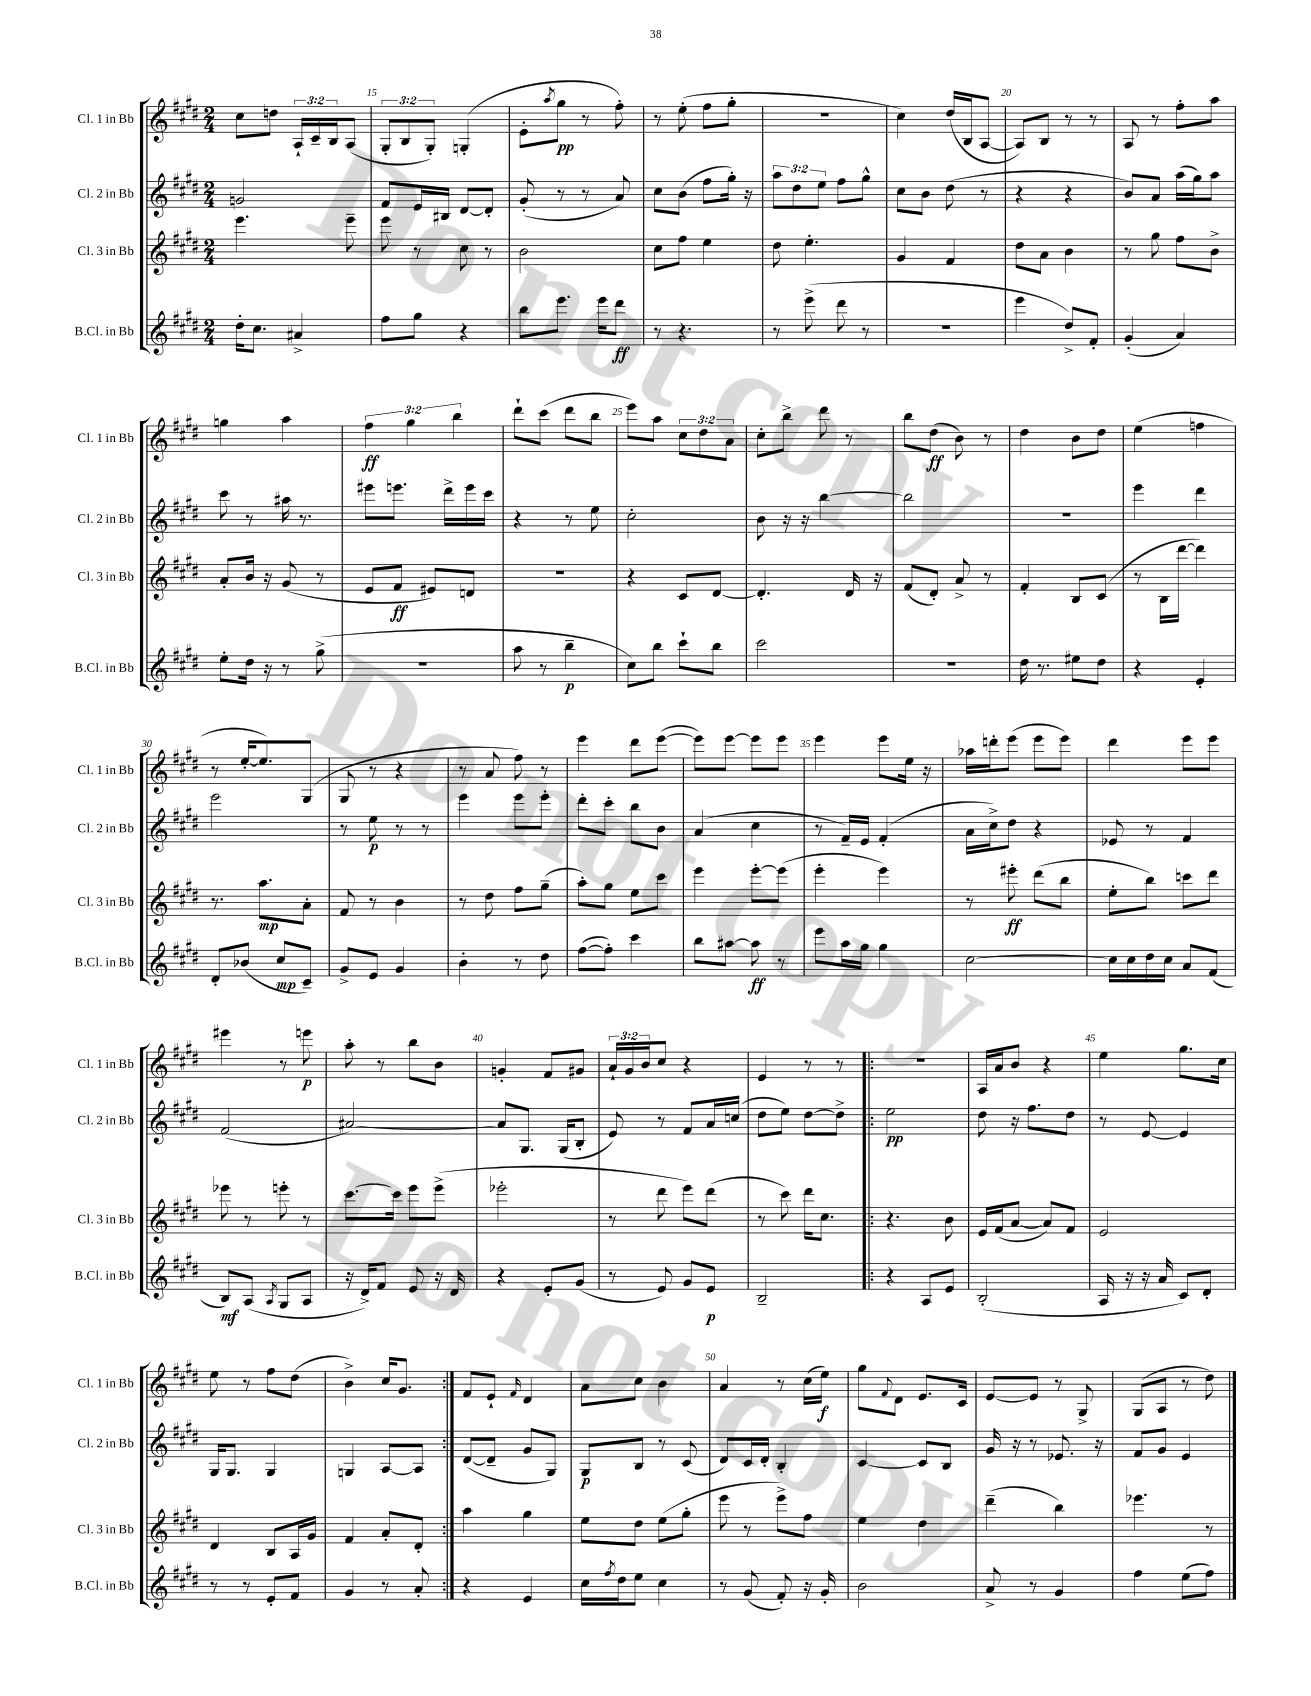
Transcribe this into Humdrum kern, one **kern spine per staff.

**kern	**dynam	**kern	**dynam	**kern	**dynam	**kern	**dynam
*part4	*part4	*part3	*part3	*part2	*part2	*part1	*part1
*staff4	*staff4	*staff3	*staff3	*staff2	*staff2	*staff1	*staff1
*I"B.Cl. in Bb	*	*I"Cl. 3 in Bb	*	*I"Cl. 2 in Bb	*	*I"Cl. 1 in Bb	*
*I'B.Cl. in Bb	*	*I'Cl. 3 in Bb	*	*I'Cl. 2 in Bb	*	*I'Cl. 1 in Bb	*
*clefG2	*	*clefG2	*	*clefG2	*	*clefG2	*
*k[f#c#g#d#]	*	*k[f#c#g#d#]	*	*k[f#c#g#d#]	*	*k[f#c#g#d#]	*
*M2/4	*	*M2/4	*	*M2/4	*	*M2/4	*
=14	=14	=14	=14	=14	=14	=14	=14
16dd#'\KL	.	4.eee\	.	2gn/	.	8cc#\L	.
8.cc#\J	.	.	.	.	.	.	.
.	.	.	.	.	.	8ddn\J	.
4a#X^/	.	.	.	.	.	24A`/LL	.
.	.	.	.	.	.	24c#~/	.
.	.	.	.	.	.	24B/J	.
.	.	8eee~\	.	.	.	(8A/J	.
=15	=15	=15	=15	=15	=15	=15	=15
8ff#\L	.	8eee\	.	8f#/L	.	12G#'/L	.
.	.	.	.	.	.	12B/	.
8gg#\J	.	8r	.	16e/L	.	.	.
.	.	.	.	.	.	12G#'/J)	.
.	.	.	.	16B#X/JJ	.	.	.
4r	.	8cc#\	.	[8d#/L	.	(4Gn'/	.
.	.	8r	.	8d#'/J]	.	.	.
=16	=16	=16	=16	=16	=16	=16	=16
8bb\L	.	2b\	.	(8g#'/	.	8e'\L	.
.	.	.	.	.	.	8qaa/	.
8.eee\J	.	.	.	8r	.	8gg#\J	pp
.	.	.	.	8r	.	8r	.
16eee\KL	.	.	.	.	.	.	.
8ddd#\J	ff	.	.	8a/)	.	8ff#'\)	.
=17	=17	=17	=17	=17	=17	=17	=17
8r	.	8cc#\L	.	8cc#\L	.	8r	.
4.r	.	8ff#\J	.	(8b\J	.	(8ee'\	.
.	.	4ee\	.	8ff#\L	.	8ff#\L	.
.	.	.	.	16gg#'\Jk)	.	8gg#'\J	.
.	.	.	.	16r	.	.	.
=18	=18	=18	=18	=18	=18	=18	=18
8r	.	8dd#\	.	12aa\L	.	2r	.
.	.	.	.	12dd#\	.	.	.
(8eee^\	.	4.ee'\	.	.	.	.	.
.	.	.	.	12ee\J	.	.	.
8ddd#\	.	.	.	8ff#\L	.	.	.
8r	.	.	.	8gg#^^\J	.	.	.
=19	=19	=19	=19	=19	=19	=19	=19
2r	.	4g#/	.	8cc#\L	.	4cc#\)	.
.	.	.	.	8b\J	.	.	.
.	.	4f#/	.	(8dd#\	.	(16dd#/LL	.
.	.	.	.	.	.	16B/J	.
.	.	.	.	8r	.	[8A/J	.
=20	=20	=20	=20	=20	=20	=20	=20
4eee\	.	8dd#\L	.	4r	.	8A/L])	.
.	.	8a\J	.	.	.	8B/J	.
8dd#^/L)	.	4b\	.	4r	.	8r	.
8f#'/J	.	.	.	.	.	8r	.
=21	=21	=21	=21	=21	=21	=21	=21
(4g#'/	.	8r	.	8b/L)	.	8A/	.
.	.	8gg#\	.	8a/J	.	8r	.
4a/)	.	8ff#\L	.	(16aa\LL	.	8ff#'\L	.
.	.	.	.	16gg#\J)	.	.	.
.	.	8b^\J	.	8aa\J	.	8aa\J	.
!!LO:LB:g=z
=22	=22	=22	=22	=22	=22	=22	=22
8ee'\L	.	8a'/L	.	8ccc#\	.	4ggn\	.
16dd#\Jk	.	16b/Jk	.	8r	.	.	.
16r	.	16r	.	.	.	.	.
8r	.	(8g#/	.	16aa#X\	.	4aa\	.
.	.	.	.	8.r	.	.	.
(8gg#^\	.	8r	.	.	.	.	.
=23	=23	=23	=23	=23	=23	=23	=23
2r	.	8e/L	.	8eee#X\L	.	6ff#\	ff
.	.	8f#/J	ff	8.eeen\J	.	.	.
.	.	.	.	.	.	6gg#\	.
.	.	8e#X/L)	.	.	.	.	.
.	.	.	.	16ddd#^\LL	.	.	.
.	.	.	.	.	.	6bb\	.
.	.	8dn/J	.	16eee\	.	.	.
.	.	.	.	16ccc#\JJ	.	.	.
=24	=24	=24	=24	=24	=24	=24	=24
8aa\	.	2r	.	4r	.	8ddd#`\L	.
8r	.	.	.	.	.	(8ccc#\J	.
4bb~\	p	.	.	8r	.	8ddd#\L	.
.	.	.	.	8ee\	.	8bb\J	.
=25	=25	=25	=25	=25	=25	=25	=25
8cc#\L)	.	4r	.	2cc#'\	.	8eee\L)	.
8bb\J	.	.	.	.	.	8aa\J	.
8ccc#`\L	.	8c#/L	.	.	.	12cc#\L	.
.	.	.	.	.	.	12dd#\	.
8bb\J	.	[8d#/J	.	.	.	.	.
.	.	.	.	.	.	12a\J	.
=26	=26	=26	=26	=26	=26	=26	=26
2ccc#\	.	4.d#'/]	.	8b\	.	8cc#'\L	.
.	.	.	.	16r	.	8bb^\J	.
.	.	.	.	16r	.	.	.
.	.	.	.	[4bb\	.	8ddd#\	.
.	.	16d#/	.	.	.	8r	.
.	.	16r	.	.	.	.	.
=27	=27	=27	=27	=27	=27	=27	=27
2r	.	(8f#/L	.	2bb\]	.	8bb\L	.
.	.	8d#'/J)	.	.	.	(8dd#\J	ff
.	.	8a^/	.	.	.	8b\)	.
.	.	8r	.	.	.	8r	.
=28	=28	=28	=28	=28	=28	=28	=28
16dd#\	.	4f#'/	.	2r	.	4dd#\	.
8.r	.	.	.	.	.	.	.
8ee#X\L	.	8B/L	.	.	.	8b\L	.
8dd#\J	.	(8c#/J	.	.	.	8dd#\J	.
=29	=29	=29	=29	=29	=29	=29	=29
4r	.	8r	.	4eee\	.	(4ee\	.
.	.	16B\LL	.	.	.	.	.
.	.	[16ddd#\JJ	.	.	.	.	.
4e'/	.	4ddd#\])	.	4ddd#\	.	4ffn\	.
!!LO:LB:g=z
=30	=30	=30	=30	=30	=30	=30	=30
8d#'/L	.	8.r	.	2eee\	.	8r	.
(8b-X/J	.	.	.	.	.	[16ee'/KL	.
.	.	8.aa\L	mp	.	.	8.ee/])	.
8cc#/L	mp	.	.	.	.	.	.
8c#~/J)	.	8a'\J	.	.	.	(8G#/J	.
=31	=31	=31	=31	=31	=31	=31	=31
8g#^/L	.	8f#/	.	8r	.	8G#/	.
8e/J	.	8r	.	8ee\	p	8r	.
4g#/	.	4b\	.	8r	.	4r	.
.	.	.	.	8r	.	.	.
=32	=32	=32	=32	=32	=32	=32	=32
4b'\	.	8r	.	4eee\	.	8r	.
.	.	8dd#\	.	.	.	8a/	.
8r	.	8ff#\L	.	8eee\L	.	8ff#\)	.
8dd#\	.	(8gg#~\J	.	8eee'\J	.	8r	.
=33	=33	=33	=33	=33	=33	=33	=33
([8ff#\L	.	8aa'\L)	.	8ddd#'\L	.	4eee\	.
8ff#'\J])	.	8gg#\J	.	8ccc#'\J	.	.	.
4ccc#\	.	8ee\L	.	8bb\L	.	8ddd#\L	.
.	.	8ccc#\J	.	8b\J	.	([8eee\J	.
=34	=34	=34	=34	=34	=34	=34	=34
8bb\L	.	4eee\	.	(4a/	.	8eee\L])	.
[8aa#X\J	.	.	.	.	.	[8eee\J	.
8aa#\]	ff	[8eee'\L	.	4cc#\	.	8eee\L]	.
8r	.	(8eee\J]	.	.	.	8eee\J	.
=35	=35	=35	=35	=35	=35	=35	=35
8eee\L	.	4eee'\	.	8r	.	4eee\	.
16aa\L	.	.	.	16f#~/LL)	.	.	.
16gg#\JJ	.	.	.	16e/JJ	.	.	.
4gg#\	.	4eee\)	.	(4f#'/	.	8eee\L	.
.	.	.	.	.	.	16ee\Jk	.
.	.	.	.	.	.	16r	.
=36	=36	=36	=36	=36	=36	=36	=36
[2cc#\	.	8r	.	16a\LL	.	16aa-X\LL	.
.	.	.	.	16cc#^\J)	.	16dddn'\J	.
.	.	8eee#X'\	ff	8dd#\J	.	(8eee\J	.
.	.	(8ddd#\L	.	4r	.	8eee\L	.
.	.	8bb\J	.	.	.	8eee\J)	.
=37	=37	=37	=37	=37	=37	=37	=37
16cc#\LL]	.	8ee'\L	.	8e-X/	.	4ddd#\	.
16cc#\	.	.	.	.	.	.	.
16dd#\	.	8bb\J)	.	8r	.	.	.
16cc#\JJ	.	.	.	.	.	.	.
8a/L	.	8cccn\L	.	4f#/	.	8eee\L	.
(8f#/J	.	8ddd#\J	.	.	.	8eee\J	.
!!LO:LB:g=z
=38	=38	=38	=38	=38	=38	=38	=38
8B/L)	mf	8eee-X\	.	(2f#/	.	4eee#X\	.
(8A/J	.	8r	.	.	.	.	.
8qA/	.	.	.	.	.	.	.
8G#/L	.	8eeen'\	.	.	.	8r	.
8A/J	.	8r	.	.	.	8eeen\	p
=39	=39	=39	=39	=39	=39	=39	=39
16r	.	[8.ccc#\L	.	[2a#X/)	.	8aa'\	.
16d#^/KL)	.	.	.	.	.	.	.
8f#/J	.	.	.	.	.	8r	.
.	.	16ccc#\Jk]	.	.	.	.	.
8e/	.	8eee\L	.	.	.	8bb\L	.
16r	.	(8eee^\J	.	.	.	8b\J	.
16d#/	.	.	.	.	.	.	.
=40	=40	=40	=40	=40	=40	=40	=40
4r	.	2eee-X'\	.	8a#/L]	.	4gn'/	.
.	.	.	.	8.G#/J	.	.	.
8e'/L	.	.	.	.	.	8f#/L	.
.	.	.	.	(16G#/KL	.	.	.
(8g#/J	.	.	.	8B'/J	.	8g#X/J	.
=41	=41	=41	=41	=41	=41	=41	=41
8r	.	8r	.	8e/)	.	24a`/LL	.
.	.	.	.	.	.	24g#/	.
.	.	.	.	.	.	24b/J	.
8e/)	.	8ddd#\	.	8r	.	8cc#/J	.
8g#/L	.	8eee\L)	.	8f#/L	.	4r	.
8e/J	p	(8ddd#\J	.	16a/L	.	.	.
.	.	.	.	(16ccn/JJ	.	.	.
=42	=42	=42	=42	=42	=42	=42	=42
2B~/	.	8r	.	8dd#\L	.	4e/	.
.	.	8ccc#\)	.	8ee\J)	.	.	.
.	.	16ddd#\KL	.	[8dd#\L	.	8r	.
.	.	8.cc#\J	.	.	.	.	.
.	.	.	.	8dd#^\J]	.	8r	.
=43!|:	=43!|:	=43!|:	=43!|:	=43!|:	=43!|:	=43!|:	=43!|:
4r	.	4.r	.	2ee\	pp	2r	.
8A/L	.	.	.	.	.	.	.
8e/J	.	8b\	.	.	.	.	.
=44	=44	=44	=44	=44	=44	=44	=44
(2B'/	.	16e/LL	.	8dd#\	.	16A/LL	.
.	.	(16f#/J	.	.	.	16a/J	.
.	.	[8a/J	.	16r	.	8b/J	.
.	.	.	.	8.ff#\L	.	.	.
.	.	8a/L])	.	.	.	4r	.
.	.	8f#/J	.	8dd#\J	.	.	.
=45	=45	=45	=45	=45	=45	=45	=45
16A/	.	2e/	.	8r	.	4ee\	.
16r	.	.	.	.	.	.	.
16r	.	.	.	[8e/	.	.	.
16a/	.	.	.	.	.	.	.
8c#/L)	.	.	.	4e/]	.	8.gg#\L	.
8d#'/J	.	.	.	.	.	.	.
.	.	.	.	.	.	16cc#\Jk	.
!!LO:LB:g=z
=46	=46	=46	=46	=46	=46	=46	=46
8r	.	4d#/	.	16G#/KL	.	8ee\	.
.	.	.	.	8.G#/J	.	.	.
8r	.	.	.	.	.	8r	.
8e'/L	.	8B/L	.	4G#/	.	8ff#\L	.
8f#/J	.	16A/L	.	.	.	(8dd#\J	.
.	.	16g#/JJ	.	.	.	.	.
=47	=47	=47	=47	=47	=47	=47	=47
4g#/	.	4f#/	.	4Gn/	.	4b^\)	.
8r	.	8a'/L	.	[8A/L	.	16cc#/KL	.
.	.	.	.	.	.	8.g#/J	.
8a'/	.	8d#'/J	.	8A/J]	.	.	.
=48:|!	=48:|!	=48:|!	=48:|!	=48:|!	=48:|!	=48:|!	=48:|!
4r	.	4aa\	.	([8d#/L	.	8f#/L	.
.	.	.	.	8d#~/J]	.	8e`/J	.
.	.	.	.	.	.	16qqf#/	.
4e/	.	4gg#\	.	8g#/L	.	4d#/	.
.	.	.	.	8G#/J)	.	.	.
=49	=49	=49	=49	=49	=49	=49	=49
16cc#\LL	.	8ee\L	.	8G#/L	p	8a\L	.
8qff#/	.	.	.	.	.	.	.
16dd#\J	.	.	.	.	.	.	.
8ee\J	.	8dd#\J	.	8B/J	.	8cc#\J	.
4cc#\	.	(8ee\L	.	8r	.	4b\	.
.	.	8gg#'\J	.	(8c#/	.	.	.
=50	=50	=50	=50	=50	=50	=50	=50
8r	.	8eee\	.	8d#/L)	.	4a/	.
(8g#/	.	8r	.	16c#/L	.	.	.
.	.	.	.	16d#'/JJ	.	.	.
8f#'/)	.	8eee^\L)	.	4B'/	.	8r	.
16r	.	8ff#\J	.	.	.	(16cc#\LL	.
16g#'/	.	.	.	.	.	16ee\JJ)	f
=51	=51	=51	=51	=51	=51	=51	=51
2b\	.	4ee\	.	[4c#/	.	8gg#\L	.
.	.	.	.	.	.	8qqf#/	.
.	.	.	.	.	.	8d#\J	.
.	.	4dd#\	.	8c#/L]	.	8.e/L	.
.	.	.	.	8B/J	.	.	.
.	.	.	.	.	.	16c#/Jk	.
=52	=52	=52	=52	=52	=52	=52	=52
8a^/	.	(4ddd#~\	.	16g#/	.	[8e/L	.
.	.	.	.	16r	.	.	.
8r	.	.	.	8r	.	8e/J]	.
4g#/	.	4bb\)	.	8.e-X/	.	8r	.
.	.	.	.	.	.	8G#^/	.
.	.	.	.	16r	.	.	.
=53	=53	=53	=53	=53	=53	=53	=53
4ff#\	.	4.eee-X\	.	8f#/L	.	(8G#/L	.
.	.	.	.	8g#/J	.	8A/J	.
(8ee\L	.	.	.	4e/	.	8r	.
8ff#\J)	.	8r	.	.	.	8dd#\)	.
==	==	==	==	==	==	==	==
*-	*-	*-	*-	*-	*-	*-	*-
